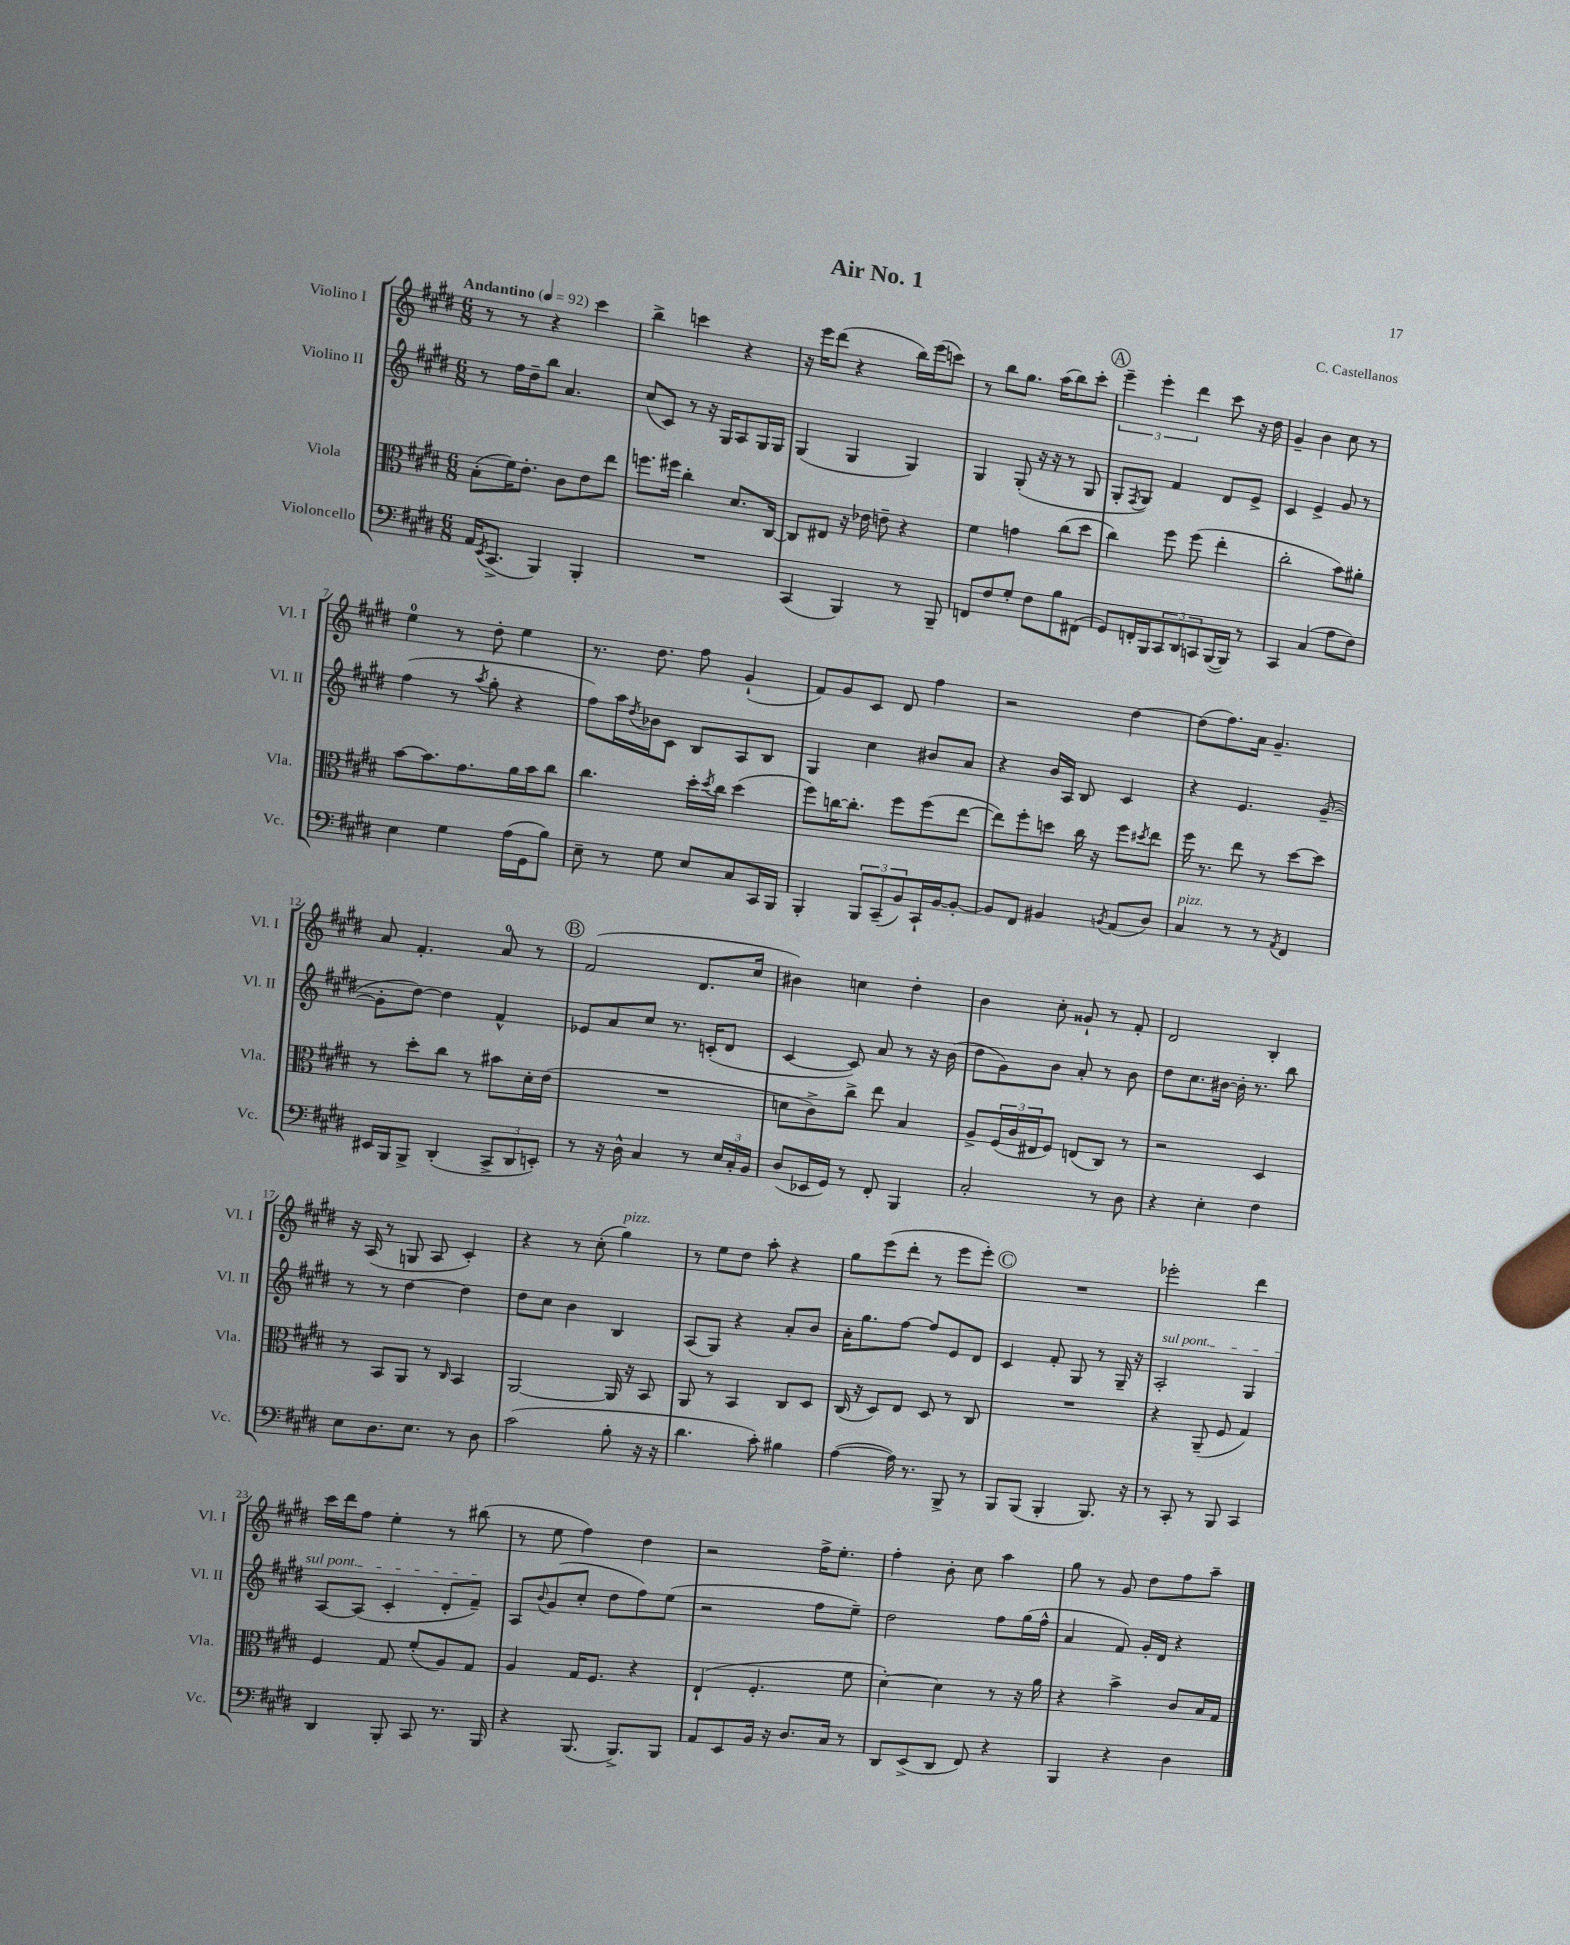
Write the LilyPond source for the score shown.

\header { title = "Air No. 1" composer = "C. Castellanos" }
<<
\new StaffGroup <<
\new Staff = "s0" \with { instrumentName = "Violino I" shortInstrumentName = "Vl. I" } {
    \clef treble \key e \major \numericTimeSignature \time 6/8 \tempo "Andantino" 4 = 92
    r8 r8 r4 cis'''4 |
    b''4-> c'''4 r4 |
    r16 e'''16 dis'''8( r4 b''16) e'''16( c'''8) |
    r8 b''8 gis''8. a''16( b''8) cis'''8-. |
    \mark \markup { \circle "A" } \tuplet 3/2 { e'''4-- e'''4-. dis'''4 } cis'''8 r16 dis''16 |
    gis'4-- b'4 cis''8 r8 |
    e''4-0 r8 dis''8-. e''4 |
    r8. dis''8. fis''8 gis'4-!( |
    fis'8) gis'8 cis'8 dis'8 fis''4 |
    r2 dis''4~ |
    dis''8( fis''8.) a'16 gis'4.-- |
    a'8 fis'4.-. a'8-0 r8 |
    \mark \markup { \circle "B" } fis'2( dis'8. cis''16 |
    bis'4) c''4 dis''4-. |
    b'4 cis''8-. gisis'8-! r8 fis'8-. |
    dis'2 b4-. |
    r16 a16( r8 g8 a8 cis'4-.) |
    r4 r8 cis''8-.( gis''4^\markup { \italic "pizz." }) |
    r8 e''8 dis''8 a''8-. r4 |
    gis''8 e'''8( dis'''8-. r8 e'''8 e'''8-.) |
    \mark \markup { \circle "C" } R2. |
    ees'''2-. dis'''4 |
    cis'''16 dis'''16 fis''8 e''4-. r8 bis''8( |
    r8 e''8 fis''4) dis''4 |
    r2 fis''16-> e''8.-. |
    fis''4-. b'8-. cis''8 a''4 |
    gis''8 r8 gis'8 dis''8 fis''8 a''8-- \bar "|." |
}
\new Staff = "s1" \with { instrumentName = "Violino II" shortInstrumentName = "Vl. II" } {
    \clef treble \key e \major \numericTimeSignature \time 6/8
    r8 fis''16 dis''16-- b''8 a'4. |
    cis''8( cis'8) r8 r16 gis16 a8 gis16 gis16 |
    gis4( gis4 gis4) |
    gis4 gis8-.( r16 r16 r8 gis8 |
    \mark \markup { \circle "A" } gis8-. \acciaccatura { fis8 } gis8) fis'4 dis'8 e'8-> |
    cis'4 e'4-> gis'8 r8 |
    fis''4( r8 \acciaccatura { a''8 } gis''8-. r4 |
    fis''8) a''16 \acciaccatura { dis''8 } bes'16 cis'8 b8 a8 b8 |
    gis4 cis''4 bis'8 a'8 |
    r4 b'16 a16 b8 cis'4 |
    r4 e'4. gis'8~--( |
    gis'8-. dis''8~) dis''4 fis'4-^ |
    \mark \markup { \circle "B" } ees'8 a'8 cis''8 r8. c'16-.( dis'8 |
    cis'4~ cis'8) a'8 r8 r16 b'16( |
    dis''8 gis'8) b'8 a'8-. r8 b'8 |
    dis''8 cis''8. bis'16~ bis'16-. r8. b''8 |
    r8 r8 dis''4~ dis''4 |
    dis''8 cis''8 b'4 b4 |
    a8( gis8) r4 a'8-. b'8 |
    a'16-. gis''8. fis''8~ fis''8 e'8 dis'8 |
    \mark \markup { \circle "C" } cis'4 fis'8-. gis8 r8 gis16-- r16 |
    \once \override TextSpanner.bound-details.left.text = \markup { \italic "sul pont." } a2-.\startTextSpan gis4 |
    a8~ a8( cis'4-. dis'8-. fis'8--\stopTextSpan) |
    a8 \appoggiatura { b'8 } gis'8( cis''8-. dis''8 fis''8) e''8( |
    r2 fis''8 e''8--) |
    dis''2 fis''8 gis''16( fis''16-^ |
    a'4 fis'8) gis'16-. dis'16 r4 \bar "|." |
}
\new Staff = "s2" \with { instrumentName = "Viola" shortInstrumentName = "Vla." } {
    \clef alto \key e \major \numericTimeSignature \time 6/8
    b8-.( fis'16) e'8.-. cis'8 e'8 e''8 |
    f''8. fis''16 cis''4-. dis'8. cis16~ |
    cis8 eis8 r16 ees'16 e'8-- r4 |
    fis'4 g'4 cis''8( dis''8 |
    \mark \markup { \circle "A" } cis''4) fis''8 fis''8( e''4-. |
    cis''2-. b'8) ais'8-. |
    b'8~ b'8. gis'8. a'16 b'16 cis''8 |
    cis''4. dis''16-. \acciaccatura { dis''8 } cis''16 dis''4( |
    fis''8) c''16~ c''8.-. fis''8 fis''8( e''8~ |
    e''8) fis''8-. d''8 cis''16 r16 fis''8 \acciaccatura { dis''8 } e''8 |
    fis''16 r8. e''8 r8 dis''8~ dis''8 |
    r8 dis''8-. cis''8 r8 bis'8 dis'16-. e'16( |
    \mark \markup { \circle "B" } R2. |
    d'8 cis'8->) cis''8-> e''8 b4 |
    a8-> \tuplet 3/2 { fis16( cis'16 eis16 } fis8) e8( cis8) r8 |
    r2 dis4 |
    r8 b,8 a,8 r8 \grace { cis16 } b,4 |
    a,2~ a,16 r16 b,8 |
    a,8 r8 b,4 cis8 dis8 |
    cis16( r16 dis8) e8 dis8 r8 cis8 |
    \mark \markup { \circle "C" } R2. |
    r4 a,8--( fis8 gis4) |
    fis4 gis8 fis'8-.( a8) gis8 |
    a4 gis16 fis8. r4 |
    e4-!( fis4.-. fis'8 |
    dis'4~-.) dis'4 r8 r16 a'16 |
    r4 b'4-> cis'8 b16 gis16 \bar "|." |
}
\new Staff = "s3" \with { instrumentName = "Violoncello" shortInstrumentName = "Vc." } {
    \clef bass \key e \major \numericTimeSignature \time 6/8
    a,16 \acciaccatura { e,8 } cis,8.->( b,,4) b,,4-. |
    R2. |
    cis,4( b,,4) r8 b,,8-- |
    f,8 fis8 gis8-. fis8 b8 fis,8( |
    \mark \markup { \circle "A" } gis,8) f,16-. b,,16 \tuplet 3/2 { cis,8 dis,8 c,8 } b,,16~( b,,16) r8 |
    cis,4 cis4( a8 fis8) |
    e4 gis4 a16( gis,16 b8) |
    e8-- r8 gis8 e8 cis8 cis,16 b,,16 |
    b,,4-. \tuplet 3/2 { b,,8 cis,8--( b,8) } cis,16-! b,16~ b,8~-. |
    b,8 fis,8 bis,4 \acciaccatura { b,8 } a,8( dis8) |
    cis4^\markup { \italic "pizz." } r8 r8 \acciaccatura { a,8 } fis,4 |
    eis,16 b,,16 b,,8-> dis,4-.( \tuplet 3/2 { cis,8-> dis,8 e,8-.) } |
    \mark \markup { \circle "B" } r8 r16 dis16-^ cis4 r8 \tuplet 3/2 { e16 cis16-. b,16 } |
    dis8( ees,16 gis,16) r8 fis,8-. b,,4 |
    cis2-. r8 dis8 |
    r4 e4-. fis4 |
    e8 dis8. e8. r8 dis8 |
    cis'2( b8-. r16 r16 |
    dis'4. cis'8-.) bis4 |
    a4~( a16) r8. b,,8-> r8 |
    \mark \markup { \circle "C" } b,,8 b,,8( b,,4-. b,,8.) r16 |
    r8 cis,8-. r8 b,,8 cis,4 |
    dis,4 b,,8-. cis,8 r8. b,,16 |
    r4 b,,8.( b,,8.->) b,,8 |
    a,8 e,8 b,16 r16 dis8. cis16 r8 |
    dis,8 e,8->( dis,8 fis,8) r4 |
    b,,4 r4 dis4 \bar "|." |
}
>>
>>
